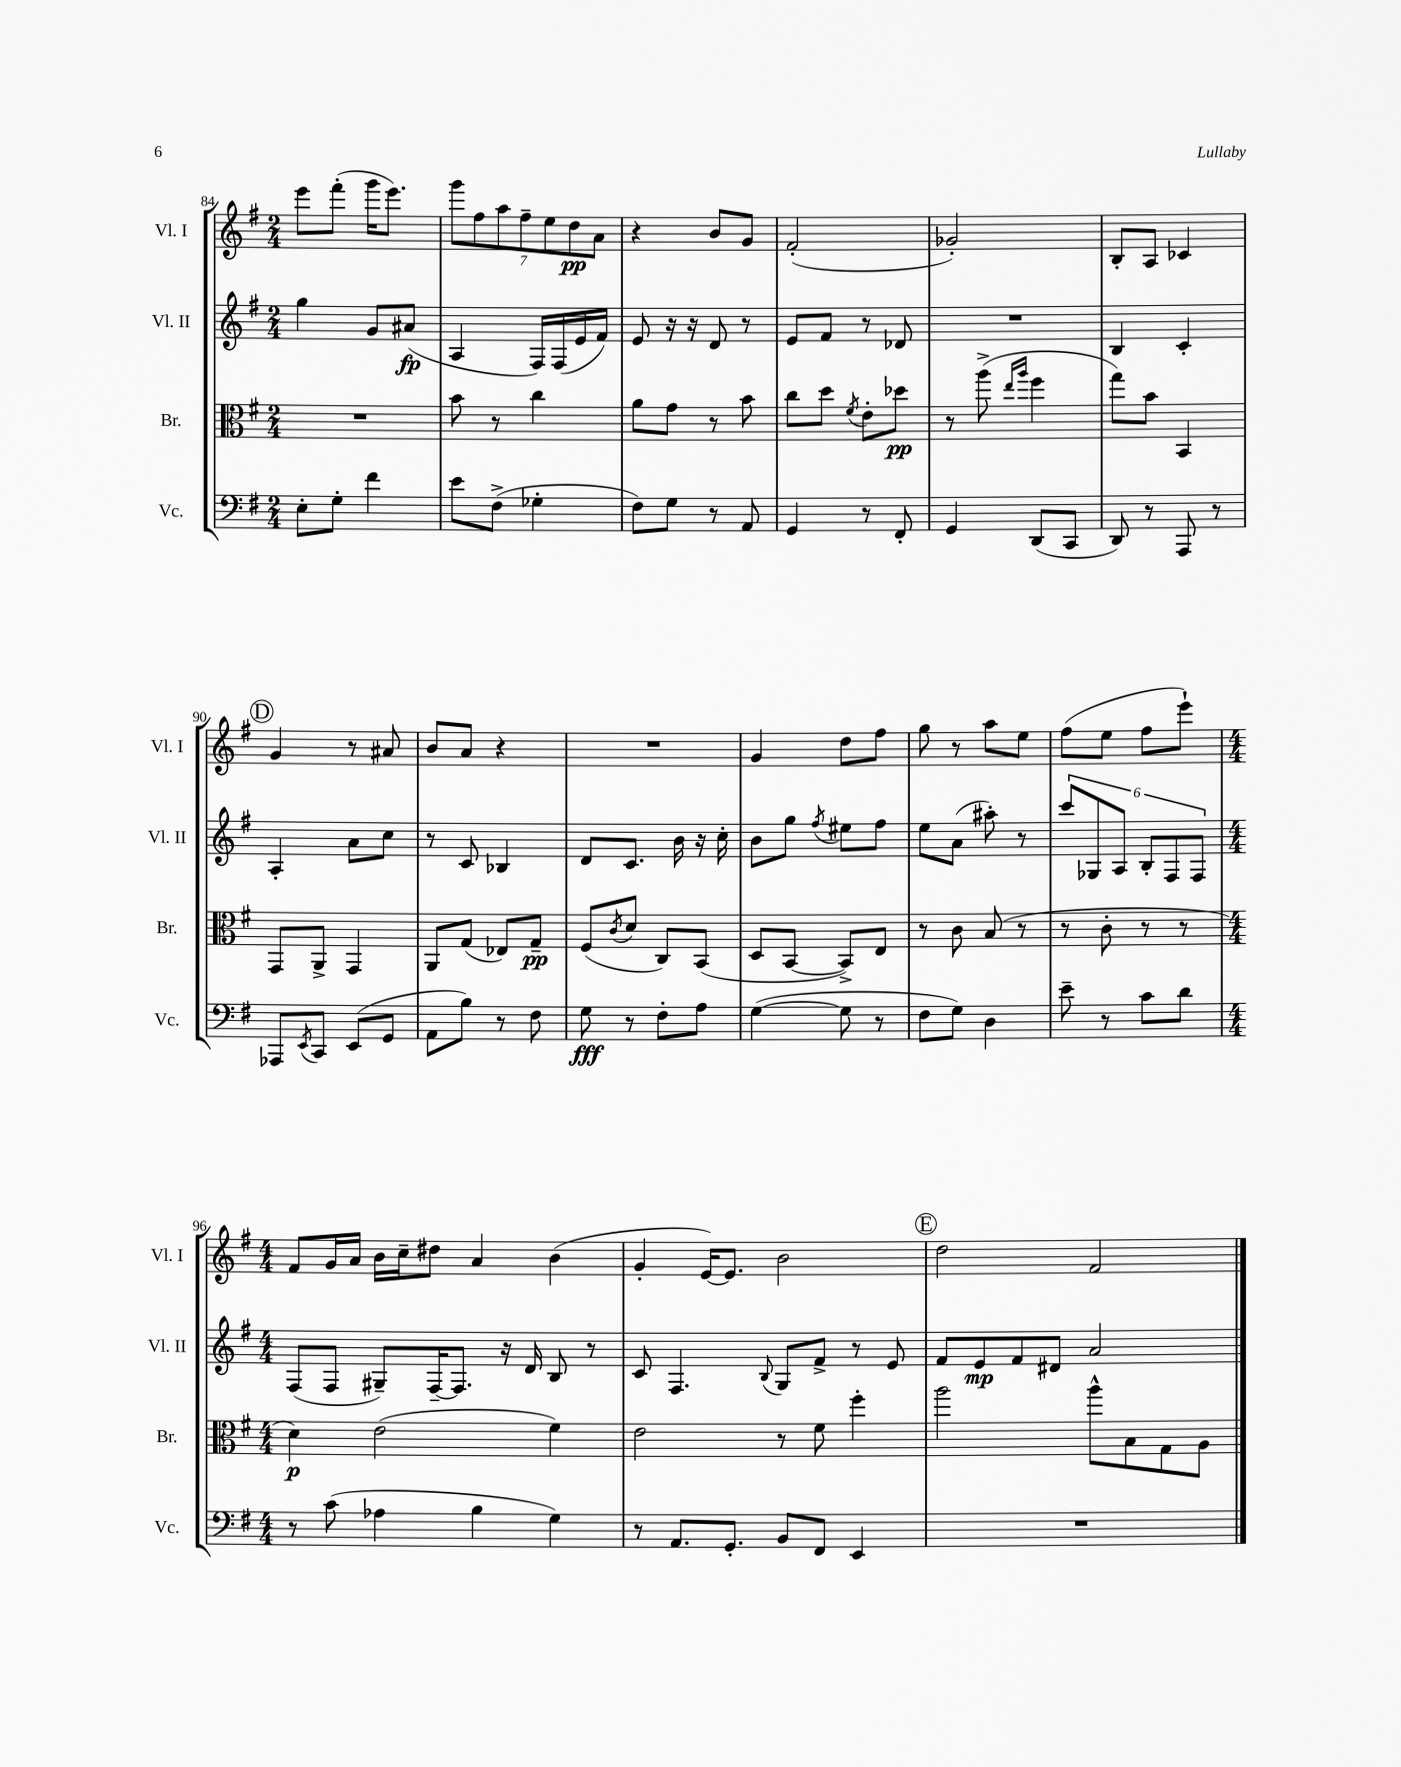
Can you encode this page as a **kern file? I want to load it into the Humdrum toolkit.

**kern	**dynam	**kern	**dynam	**kern	**dynam	**kern	**dynam
*part4	*part4	*part3	*part3	*part2	*part2	*part1	*part1
*staff4	*staff4	*staff3	*staff3	*staff2	*staff2	*staff1	*staff1
*I"Vc.	*	*I"Br.	*	*I"Vl. II	*	*I"Vl. I	*
*I'Vc.	*	*I'Br.	*	*I'Vl. II	*	*I'Vl. I	*
*clefF4	*	*clefC3	*	*clefG2	*	*clefG2	*
*k[f#]	*	*k[f#]	*	*k[f#]	*	*k[f#]	*
*M2/4	*	*M2/4	*	*M2/4	*	*M2/4	*
=84	=84	=84	=84	=84	=84	=84	=84
8E'\L	.	2r	.	4gg\	.	8eee\L	.
8G'\J	.	.	.	.	.	(8fff#'\J	.
4f#\	.	.	.	8g/L	.	16ggg\KL	.
.	.	.	.	.	.	8.eee\J)	.
.	.	.	.	(8a#X/J	fp	.	.
=85	=85	=85	=85	=85	=85	=85	=85
8e\L	.	8b\	.	4A/	.	14ggg\L	.
.	.	.	.	.	.	14ff#\	.
(8F#^\J	.	8r	.	.	.	.	.
.	.	.	.	.	.	14aa\	.
.	.	.	.	.	.	14ff#~\	.
4G-X'\	.	4cc\	.	16F#/LL)	.	.	.
.	.	.	.	.	.	14ee\	.
.	.	.	.	(16F#/	.	.	.
.	.	.	.	.	.	14dd\	pp
.	.	.	.	16e/	.	.	.
.	.	.	.	.	.	14a\J	.
.	.	.	.	16f#/JJ)	.	.	.
=86	=86	=86	=86	=86	=86	=86	=86
8F#\L)	.	8a\L	.	8e/	.	4r	.
8G\J	.	8g\J	.	16r	.	.	.
.	.	.	.	16r	.	.	.
8r	.	8r	.	8d/	.	8b/L	.
8AA/	.	8b\	.	8r	.	8g/J	.
=87	=87	=87	=87	=87	=87	=87	=87
4GG/	.	8cc\L	.	8e/L	.	(2f#'/	.
.	.	8dd\J	.	8f#/J	.	.	.
.	.	8qf#/	.	.	.	.	.
8r	.	8e'\L	.	8r	.	.	.
8FF#'/	.	8dd-X\J	pp	8d-X/	.	.	.
=88	=88	=88	=88	=88	=88	=88	=88
4GG/	.	8r	.	2r	.	2g-X'/)	.
.	.	(8aa^\	.	.	.	.	.
.	.	16qqee/LL	.	.	.	.	.
.	.	16qqaa/JJ	.	.	.	.	.
(8DD/L	.	4ff#\	.	.	.	.	.
8CC/J	.	.	.	.	.	.	.
=89	=89	=89	=89	=89	=89	=89	=89
8DD/)	.	8gg\L)	.	4B/	.	8B'/L	.
8r	.	8b\J	.	.	.	8A/J	.
8AAA/	.	4BB/	.	4c'/	.	4c-X/	.
8r	.	.	.	.	.	.	.
!!LO:LB:g=z
!!LO:REH:place=s1:t=D
=90	=90	=90	=90	=90	=90	=90	=90
8AAA-X/L	.	8GG/L	.	4A'/	.	4g/	.
8qEE/	.	.	.	.	.	.	.
8CC/J	.	8AA^/J	.	.	.	.	.
(8EE/L	.	4GG/	.	8a\L	.	8r	.
8GG/J	.	.	.	8cc\J	.	8a#X/	.
=91	=91	=91	=91	=91	=91	=91	=91
8AA\L	.	8AA/L	.	8r	.	8b/L	.
8B\J)	.	(8G/J	.	8c/	.	8a/J	.
8r	.	8E-X/L)	.	4B-X/	.	4r	.
8F#\	.	8G~/J	pp	.	.	.	.
=92	=92	=92	=92	=92	=92	=92	=92
8G\	fff	(8F#/L	.	8d/L	.	2r	.
.	.	8qc/	.	.	.	.	.
8r	.	8d/J	.	8.c/J	.	.	.
8F#'\L	.	8C/L)	.	.	.	.	.
.	.	.	.	16b\	.	.	.
8A\J	.	(8BB/J	.	16r	.	.	.
.	.	.	.	16cc'\	.	.	.
=93	=93	=93	=93	=93	=93	=93	=93
([4G\	.	8D/L	.	8b\L	.	4g/	.
.	.	[8BB/J	.	8gg\J	.	.	.
.	.	.	.	8qff#/	.	.	.
8G\]	.	8BB^/L])	.	8ee#X\L	.	8dd\L	.
8r	.	8E/J	.	8ff#\J	.	8ff#\J	.
=94	=94	=94	=94	=94	=94	=94	=94
8F#\L	.	8r	.	8ee\L	.	8gg\	.
8G\J)	.	8c\	.	(8a\J	.	8r	.
4D\	.	(8B/	.	8aa#X'\)	.	8aa\L	.
.	.	8r	.	8r	.	8ee\J	.
=95	=95	=95	=95	=95	=95	=95	=95
8e~\	.	8r	.	12ccc/L	.	(8ff#\L	.
.	.	.	.	12G-X/	.	.	.
8r	.	8c'\	.	.	.	8ee\J	.
.	.	.	.	12A/J	.	.	.
8c\L	.	8r	.	12B'/L	.	8ff#\L	.
.	.	.	.	12F#/	.	.	.
8d\J	.	8r	.	.	.	8eee`\J)	.
.	.	.	.	12F#/J	.	.	.
!!LO:LB:g=z
=96	=96	=96	=96	=96	=96	=96	=96
*M4/4	*	*M4/4	*	*M4/4	*	*M4/4	*
8r	.	4d\)	p	(8F#/L	.	8f#/L	.
(8c\	.	.	.	8F#/J	.	16g/L	.
.	.	.	.	.	.	16a/JJ	.
4A-X\	.	(2e\	.	8G#X~/L)	.	16b\LL	.
.	.	.	.	.	.	16cc~\J	.
.	.	.	.	[16F#~/K	.	8dd#X\J	.
.	.	.	.	8.F#/J]	.	.	.
4B\	.	.	.	.	.	4a/	.
.	.	.	.	16r	.	.	.
.	.	.	.	16d/	.	.	.
4G\)	.	4f#\)	.	8B/	.	(4b\	.
.	.	.	.	8r	.	.	.
=97	=97	=97	=97	=97	=97	=97	=97
8r	.	2e\	.	8c/	.	4g'/	.
8.AA/L	.	.	.	4.F#/	.	.	.
.	.	.	.	.	.	[16e/KL)	.
8.GG'/J	.	.	.	.	.	8.e/J]	.
.	.	.	.	8qqB/	.	.	.
8BB/L	.	8r	.	8G/L	.	2b\	.
8FF#/J	.	8f#\	.	8f#^/J	.	.	.
4EE/	.	4ff#'\	.	8r	.	.	.
.	.	.	.	8e/	.	.	.
!!LO:REH:place=s1:t=E
=98	=98	=98	=98	=98	=98	=98	=98
1r	.	2aa\	.	8f#/L	.	2dd\	.
.	.	.	.	8e/	mp	.	.
.	.	.	.	8f#/	.	.	.
.	.	.	.	8d#X/J	.	.	.
.	.	8aa^^\L	.	2a/	.	2f#/	.
.	.	8B\	.	.	.	.	.
.	.	8G\	.	.	.	.	.
.	.	8A\J	.	.	.	.	.
==	==	==	==	==	==	==	==
*-	*-	*-	*-	*-	*-	*-	*-
